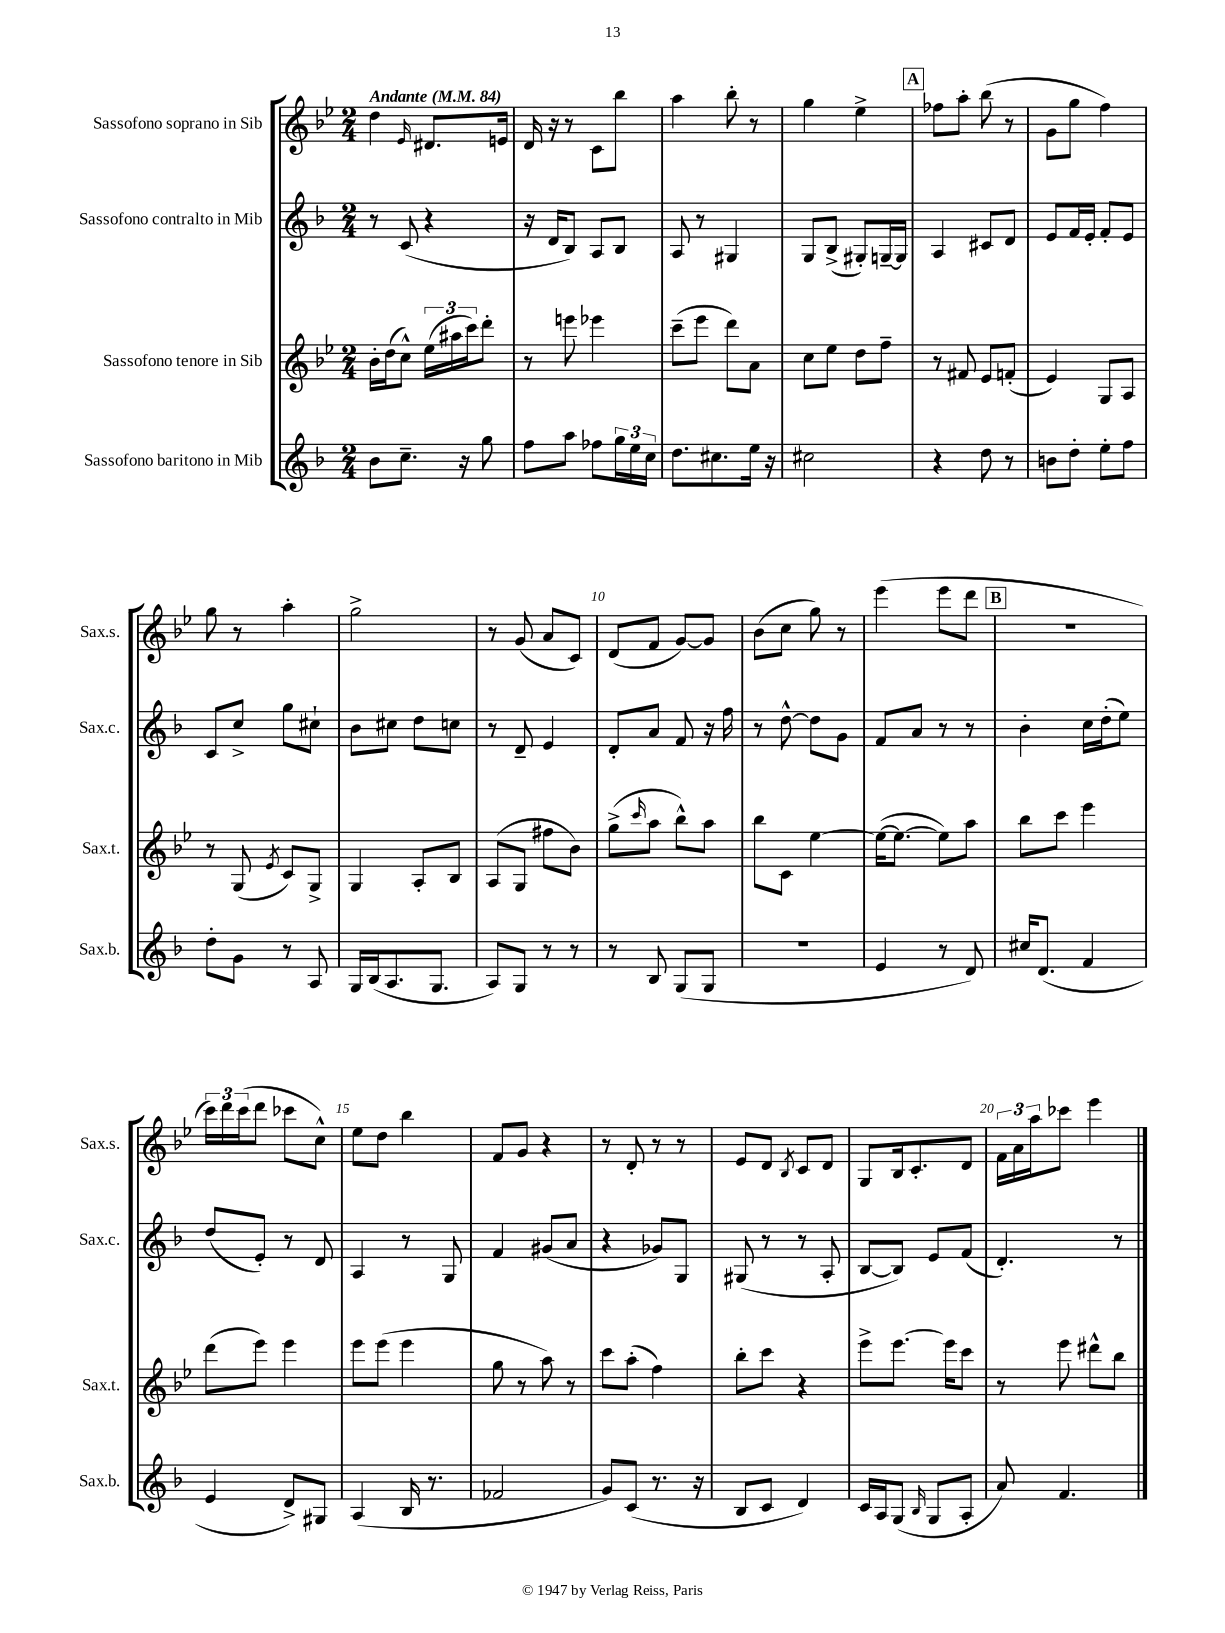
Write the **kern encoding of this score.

**kern	**kern	**kern	**kern
*staff4	*staff3	*staff2	*staff1
*clefG2	*clefG2	*clefG2	*clefG2
*k[b-]	*k[b-e-]	*k[b-]	*k[b-e-]
*M2/4	*M2/4	*M2/4	*M2/4
*MM84	*MM84	*MM84	*MM84
8b-	16b-'	8r	4dd
.	(16dd	.	.
8.cc~	8cc^^)	(8c	.
.	.	.	16qqe-
.	(24ee-	4r	8.d#
.	24aa#	.	.
16r	.	.	.
.	24ccc)	.	.
8gg	8ddd'	.	.
.	.	.	16e
=	=	=	=
8ff	8r	16r	16d
.	.	16d	16r
8aa	8eee	8B-)	8r
8ff-	4eee-	8A	8c
24gg	.	8B-	8bb-
24ee	.	.	.
24cc	.	.	.
=	=	=	=
8.dd	(8ccc~	8A	4aa
.	8eee-	8r	.
8.cc#	.	.	.
.	8ddd)	4G#	8bb-'
16ee	8a	.	8r
16r	.	.	.
=	=	=	=
2cc#	8cc	8G	4gg
.	8ee-	(8B-^	.
.	8dd	8G#')	4ee-^
.	8ff~	[16G~	.
.	.	16G]	.
=	=	=	=
4r	8r	4A	8ff-
.	8f#	.	8aa'
8dd	8e-	8c#	(8bb-
8r	(8f'	8d	8r
=	=	=	=
8b	4e-)	8e	8g
8dd'	.	16f	8gg
.	.	16e'	.
8ee'	8G	8f'	4ff)
8ff	8A	8e	.
=	=	=	=
8dd'	8r	8c	8gg
8g	(8G	8cc^	8r
.	8qe-	.	.
8r	8c)	8gg	4aa'
8A	8G^	8cc#`	.
=	=	=	=
16G	4G	8b-	2gg^
(16B-	.	.	.
8.A	.	8cc#	.
.	8A'	8dd	.
8.G	.	.	.
.	8B-	8cc	.
=	=	=	=
8A)	(8A	8r	8r
8G	8G	8d~	(8g
8r	8ff#	4e	8a
8r	8b-)	.	8c)
=	=	=	=
8r	(8gg^	8d'	(8d
.	16qqccc	.	.
8B-	8aa	8a	8f
(8G	8bb-^^)	8f	[8g)
8G	8aa	16r	8g]
.	.	16ff	.
=	=	=	=
2r	8bb-	8r	(8b-
.	8c	[8dd^^	8cc
.	[4ee-	8dd]	8gg)
.	.	8g	8r
=	=	=	=
4e	(16ee-_	8f	(4eee-
.	8.ee-_	.	.
.	.	8a	.
8r	8ee-])	8r	8eee-
8d)	8aa	8r	8ddd
=	=	=	=
16cc#	8bb-	4b-'	2r
(8.d	.	.	.
.	8ccc	.	.
4f	4eee-	16cc	.
.	.	(16dd'	.
.	.	8ee)	.
=	=	=	=
4e	(8ddd	(8dd	24ccc)
.	.	.	24ddd
.	.	.	(24ccc
.	8eee-)	8e')	8ddd
8d^)	4eee-	8r	8ccc-
8G#	.	8d	8cc^^)
=	=	=	=
(4A	8eee-	4A	8ee-
.	(8eee-	.	8dd
16B-	4eee-	8r	4bb-
8.r	.	.	.
.	.	8G	.
=	=	=	=
2f-	8gg	4f	8f
.	8r	.	8g
.	8aa)	(8g#	4r
.	8r	8a	.
=	=	=	=
8g)	8ccc	4r	8r
(8c	(8aa'	.	8d'
8.r	4ff)	8g-)	8r
.	.	8G	8r
16r	.	.	.
=	=	=	=
8B-	8bb-'	(8G#	8e-
8c	8ccc	8r	8d
.	.	.	8qB-
4d)	4r	8r	8c
.	.	8A'	8d
=	=	=	=
16c	8eee-^	[8B-	8G
16A	.	.	.
(8G	[8.eee-	8B-])	16B-
.	.	.	8.c'
16qqB-	.	.	.
8G	.	8e	.
.	16eee-]	.	.
8A'	8ccc	(8f	8d
=	=	=	=
8a)	8r	4.d')	24f
.	.	.	24a
.	.	.	24aa
4.f	8eee-	.	8ccc-
.	8ddd#^^	.	4eee-
.	8bb-	8r	.
==	==	==	==
*-	*-	*-	*-
